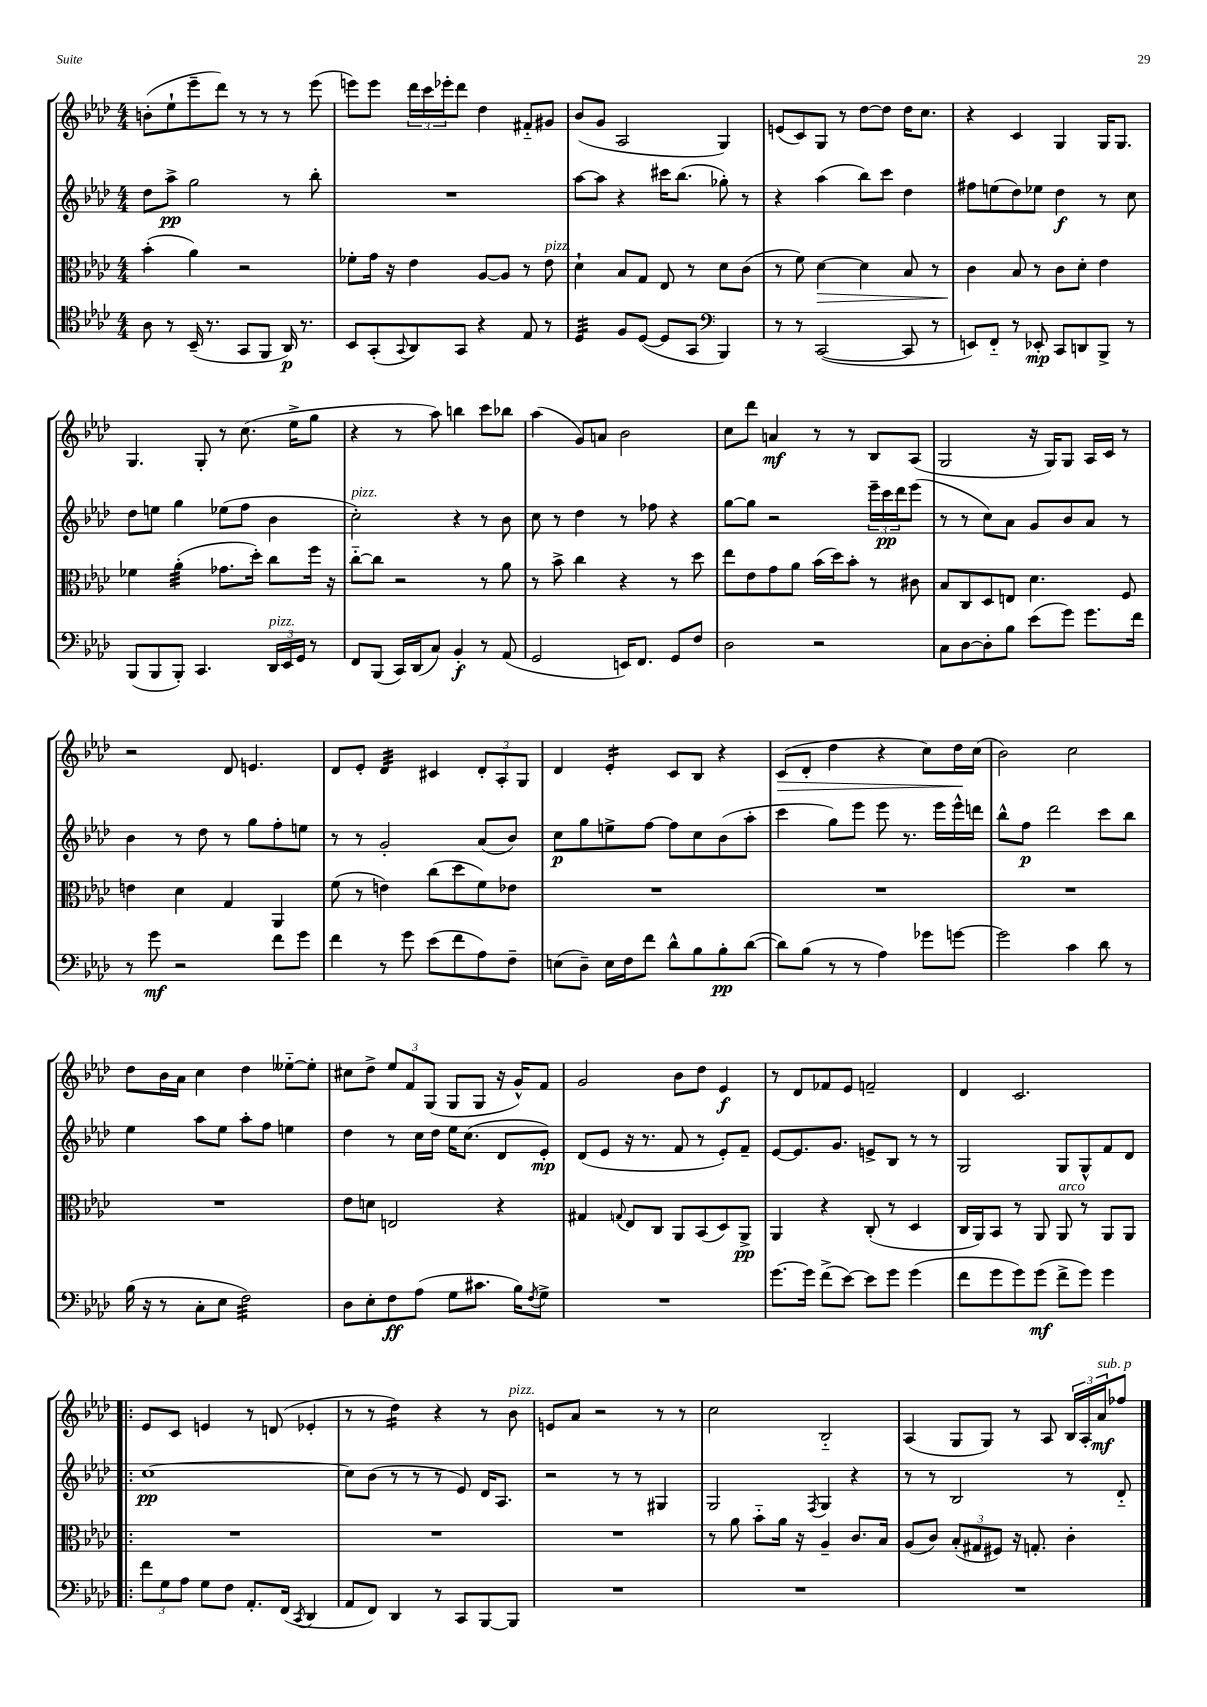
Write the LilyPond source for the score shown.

<<
\new StaffGroup <<
\new Staff = "s0" {
    \clef treble \key aes \major \numericTimeSignature \time 4/4
    b'8-.( ees''8-! ees'''8-- des'''8) r8 r8 r8 ees'''8( |
    e'''8) e'''8 \tuplet 3/2 { des'''16 c'''16 ees'''16-. } des'''8 des''4 fis'8-_ gis'8 |
    bes'8( g'8 aes2 g4) |
    e'8( c'8) g8 r8 des''8~ des''8 des''16 c''8. |
    r4 c'4 g4 g16 g8. |
    g4. g8-. r8 c''8.( ees''16-> g''8 |
    r4 r8 aes''8) b''4 c'''8 bes''8 |
    aes''4( g'8) a'8 bes'2 |
    c''8 des'''8 a'4\mf r8 r8 bes8 aes8( |
    g2 r16 g16) g8 aes16 c'16 r8 |
    r2 des'8 e'4. |
    des'8 ees'8-. des'4:32 cis'4 \tuplet 3/2 { des'8-. aes8-. g8 } |
    des'4 ees'4:16-. c'8 bes8 r4 |
    c'8\>( des'8-. des''4 r4 c''8) des''16\! c''16( |
    bes'2) c''2 |
    des''8 bes'16 aes'16 c''4 des''4 eeses''8~-_ eeses''8-. |
    cis''8 des''8-> \tuplet 3/2 { ees''8 f'8 g8( } g8 g8 r16 g'16-^) f'8 |
    g'2 bes'8 des''8 ees'4\f |
    r8 des'8 fes'8 ees'8 f'2-- |
    des'4 c'2. |
    \bar ".|:" ees'8 c'8 e'4 r8 d'8( ees'4-. |
    r8 r8 des''4:16) r4 r8 bes'8^\markup { \italic "pizz." } |
    e'8 aes'8 r2 r8 r8 |
    c''2 bes2-_ |
    aes4( g8 g8) r8 aes8 \tuplet 3/2 { bes16 aes16-. aes'16\mf^\markup { \italic "sub. p" } } fes''8 \bar "|." |
}
\new Staff = "s1" {
    \clef treble \key aes \major \numericTimeSignature \time 4/4
    des''8 aes''8->\pp g''2 r8 bes''8-. |
    R1 |
    aes''8~ aes''8 r4 cis'''16 bes''8.( ges''8-.) r8 |
    r4 aes''4( bes''8) c'''8 des''4 |
    fis''8 e''8( des''8) ees''8 des''4\f r8 c''8 |
    des''8 e''8 g''4 ees''8( f''8 bes'4 |
    c''2-.^\markup { \italic "pizz." }) r4 r8 bes'8 |
    c''8 r8 des''4 r8 fes''8 r4 |
    g''8~ g''8 r2 \tuplet 3/2 { ees'''16-- c'''16\pp des'''16 } ees'''8( |
    r8 r8 c''8) aes'8 g'8 bes'8 aes'8 r8 |
    bes'4 r8 des''8 r8 g''8 f''8-. e''8 |
    r8 r8 g'2-. aes'8( bes'8) |
    c''8\p g''8 e''8-> f''8~ f''8 c''8 bes'8( aes''8-. |
    c'''4 g''8) ees'''8 ees'''8 r8. ees'''16 ees'''16-^ d'''16 |
    bes''8-^ f''8\p des'''2 c'''8 bes''8 |
    ees''4 aes''8 ees''8 aes''8-. f''8 e''4 |
    des''4 r8 c''16 des''16 ees''16 c''8.( des'8 ees'8-.\mp) |
    des'8( ees'8 r16 r8. f'8 r8 ees'8-.) f'8-- |
    ees'8~ ees'8. g'8. e'8-> bes8 r8 r8 |
    g2 g8 g8-^ f'8 des'8 |
    \bar ".|:" c''1~\pp |
    c''8 bes'8( r8 r8 r8 ees'8) des'16 aes8. |
    r2 r8 r8 gis4 |
    g2 \acciaccatura { f8 } g4 r4 |
    r8 r8 bes2 r8 des'8-_ \bar "|." |
}
\new Staff = "s2" {
    \clef alto \key aes \major \numericTimeSignature \time 4/4
    bes'4-.( aes'4) r2 |
    fes'8-. g'16 r16 ees'4 aes8~ aes8 r8 ees'8^\markup { \italic "pizz." } |
    des'4-! bes8 g8 ees8 r8 des'8 c'8( |
    r8 f'8) des'4~\> des'4 bes8 r8 |
    c'4\! bes8 r8 c'8 des'8-. ees'4 |
    fes'4 aes'4:32-.( ges'8. des''16-.) c''8 f''16 r16 |
    c''8~-_ c''8 r2 r8 aes'8 |
    r8 bes'8-> c''4 r4 r8 des''8 |
    ees''8 ees'8 g'8 aes'8 bes'16( des''16) bes'8-. r8 cis'8 |
    bes8 c8 des8 e8 des'4. f8 |
    e'4 des'4 g4 aes,4 |
    f'8( r8 e'4) c''8( des''8 f'8) ees'8 |
    R1 |
    R1 |
    R1 |
    R1 |
    ees'8 d'8 e2 r4 |
    gis4 \appoggiatura { g8 } ees8 c8 aes,8 bes,8( des8) aes,8->\pp |
    aes,4 r4 c8-.( r8 des4 |
    c16 aes,16) bes,8 r8 aes,8 aes,8^\markup { \italic "arco" } r8 aes,8 aes,8 |
    \bar ".|:" R1 |
    R1 |
    R1 |
    r8 aes'8 bes'8-_ aes'16 r16 aes4-- c'8. bes16 |
    aes8( c'8) \tuplet 3/2 { bes8-.( gis8 fis8) } r16 g8.-. c'4-. \bar "|." |
}
\new Staff = "s3" {
    \clef tenor \key aes \major \numericTimeSignature \time 4/4
    aes8 r8 bes,16--( r8. g,8 f,8 aes,16\p) r8. |
    bes,8 g,8-.( \appoggiatura { g,8 } aes,8) g,8 r4 ees8 r8 |
    des4:32 f8 des8~( des8 g,8 \clef bass bes,,4) |
    r8 r8 c,2~( c,8 r8 |
    e,8) f,8-_ r8 ees,8-.\mp c,8 d,8 bes,,8-> r8 |
    bes,,8( bes,,8 bes,,8-.) c,4. \tuplet 3/2 { des,16^\markup { \italic "pizz." } ees,16 g,16 } r8 |
    f,8 bes,,8( c,16) des,16( c8) bes,4-.\f r8 aes,8( |
    g,2 e,16) f,8. g,8 f8 |
    des2 r2 |
    c8 des8~ des8-. bes8 ees'8( g'8) g'8. f'16 |
    r8 g'8\mf r2 f'8 g'8 |
    f'4 r8 g'8 ees'8( f'8 aes8) f8-- |
    e8( des8--) e16 f16 f'8 des'8-^ bes8 bes8-.\pp des'8~( |
    des'8) bes8( r8 r8 aes4) ges'8 g'8~ |
    g'2 c'4 des'8 r8 |
    bes16( r16 r8 c8-. ees8 f2:32) |
    des8 ees8-. f8\ff aes8( g8 cis'8. bes16) \acciaccatura { f8 } g8-> |
    R1 |
    g'8.~ g'16 f'8->( ees'8~) ees'8 g'8 g'4( |
    f'8 g'8 g'8) g'8\mf( f'8-> g'8) g'4 |
    \bar ".|:" \tuplet 3/2 { f'8 g8 aes8 } g8 f8 aes,8.-. f,16( \acciaccatura { c,8 } des,4 |
    aes,8 f,8) des,4 r8 c,8 bes,,8~ bes,,8 |
    R1 |
    R1 |
    R1 \bar "|." |
}
>>
>>
\layout { \context { \Score \remove "Bar_number_engraver" } }
